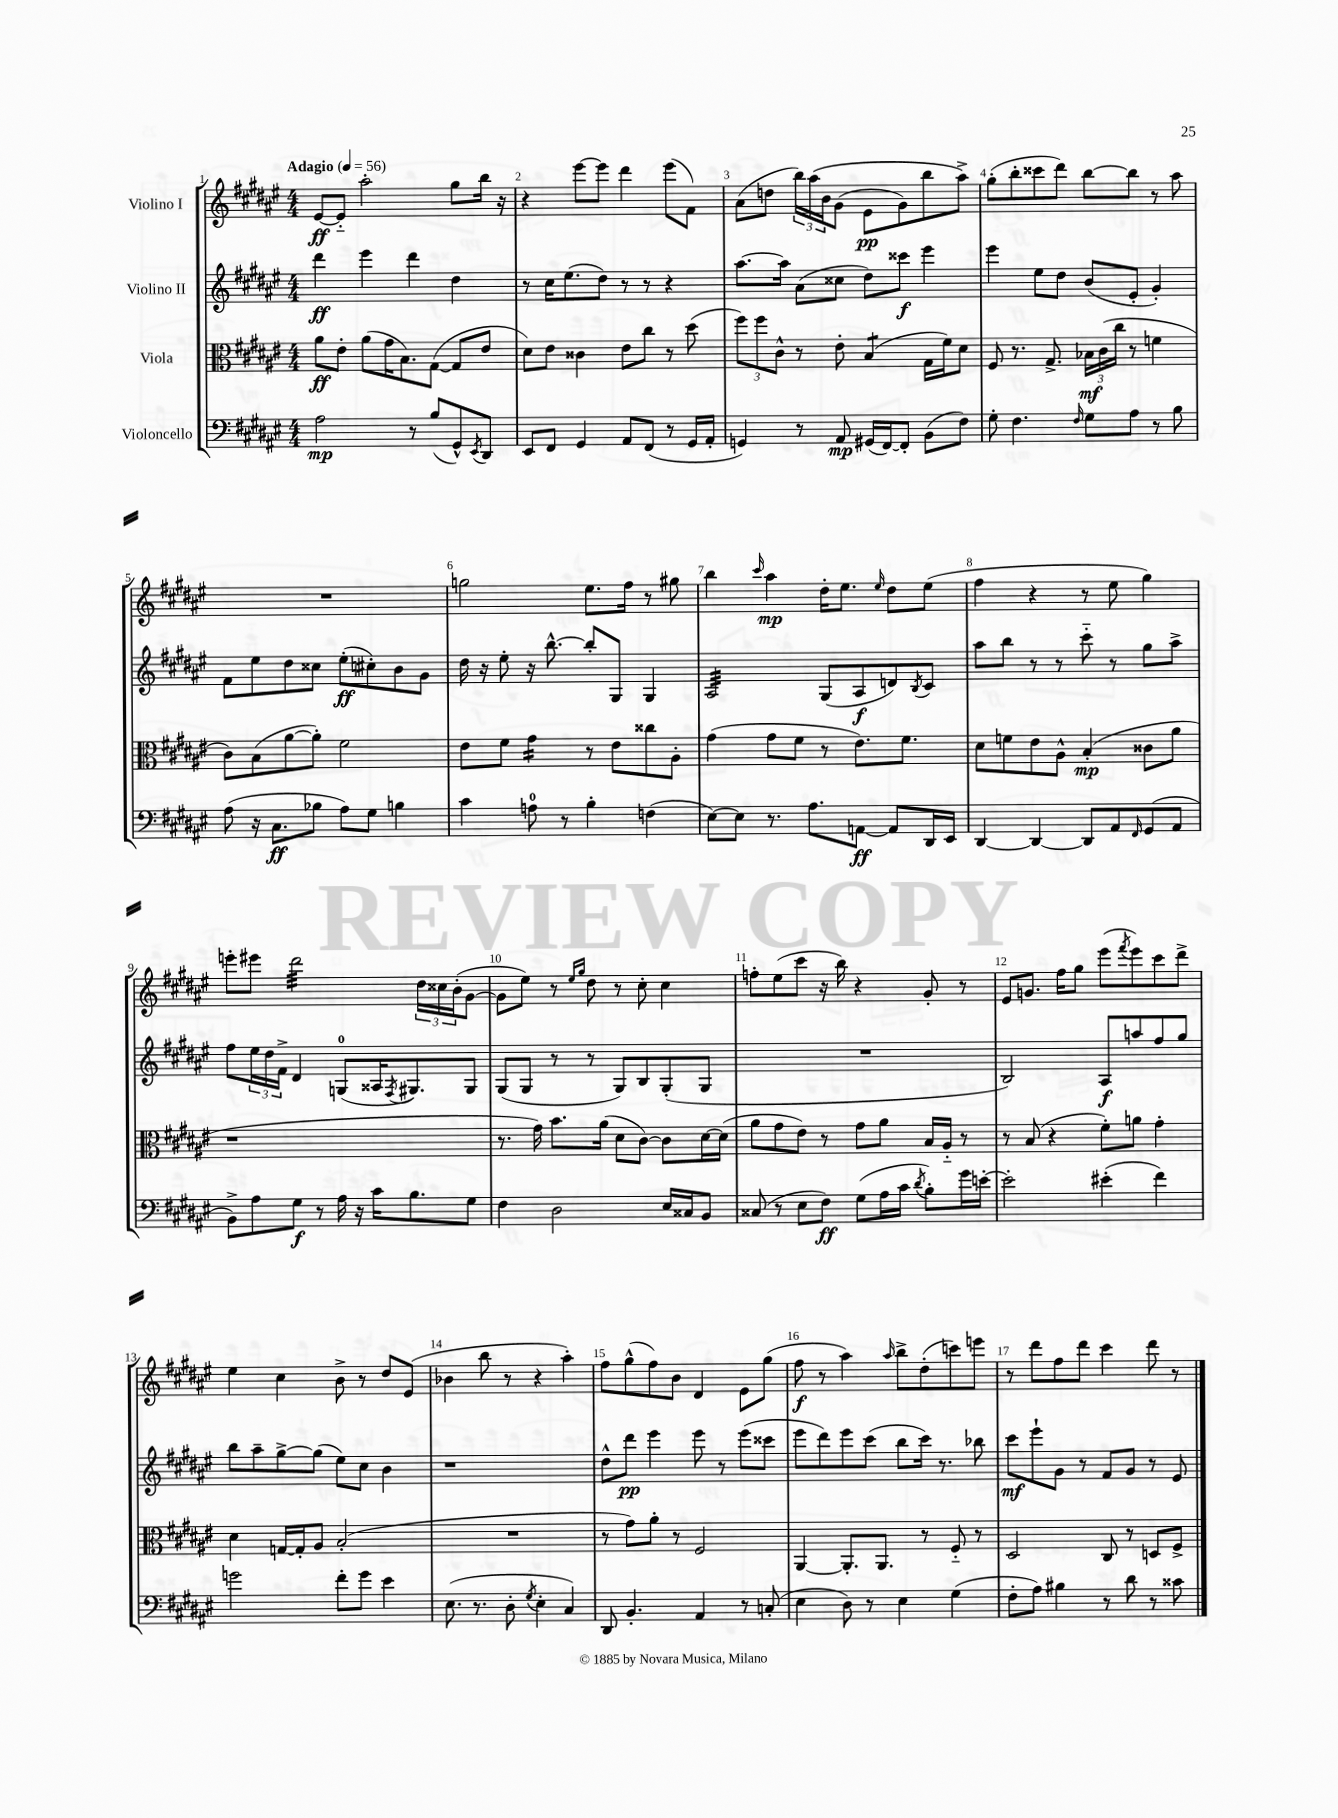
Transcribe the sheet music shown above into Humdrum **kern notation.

**kern	**kern	**kern	**kern
*staff4	*staff3	*staff2	*staff1
*clefF4	*clefC3	*clefG2	*clefG2
*k[f#c#g#d#a#e#]	*k[f#c#g#d#a#e#]	*k[f#c#g#d#a#e#]	*k[f#c#g#d#a#e#]
*M4/4	*M4/4	*M4/4	*M4/4
*MM56	*MM56	*MM56	*MM56
2A#	8a#	4ddd#	[8e#
.	8e#'	.	8e#'~]
.	(8a#	4eee#	2aa#'
.	16g#	.	.
.	8.B)	.	.
8r	.	4ddd#	.
(8B	([8G#	.	.
8GG#^^)	8G#]	4dd#	8gg#
8qEE#	.	.	.
8DD#	8e#	.	16bb
.	.	.	16r
=	=	=	=
8EE#	8d#)	8r	4r
8FF#	8e#	16cc#	.
.	.	(8.ee#	.
4GG#	4c##	.	[8eee#
.	.	8dd#)	8eee#]
8AA#	8e#	8r	4ddd#
(8FF#	8cc#	8r	.
8r	8r	4r	(8eee#
16GG#	(8dd#	.	8f#)
16AA#'	.	.	.
=	=	=	=
4GG)	12ff#)	[8.aa#	(8a#
.	12ff#	.	.
.	.	.	8dd
.	12c#^^	.	.
.	.	16aa#]	.
8r	8r	(8a#	24bb)
.	.	.	&(24aa#
.	.	.	24b
8AA#	8e#'	8cc##	(8g#
(16GG#	(4B	8dd#)	8e#
[16FF#)	.	.	.
8FF#']	.	8ccc##	8g#)
(8BB	16G#	4eee#	8bb
.	16f#)	.	.
8F#)	8d#	.	8aa#^&)
=	=	=	=
8G#'	8F#	4eee#	(8gg#'
4.F#	8.r	.	8bb'
.	.	8ee#	8ccc##
.	8.G#^	.	.
.	.	8dd#	8ddd#)
16qqF#	.	.	.
8G#	24B-	(8b	[8bb
.	(24c#	.	.
.	24cc#	.	.
8A#	8r	8e#'	8bb]
8r	4f	4g#')	8r
8B	.	.	8aa#
=	=	=	=
(8A#	8c#)	8f#	1r
16r	(8B	8ee#	.
8.C#	.	.	.
.	[8a#	8dd#	.
8B-	8a#'])	8cc##	.
8A#)	2f#	(8ee#'	.
8G#	.	8cc#')	.
4B	.	8b	.
.	.	8g#	.
=	=	=	=
4c#	8e#	16dd#	2gg
.	.	16r	.
.	8f#	8ee#'	.
8A	4g#	16r	.
.	.	[8.bb^^	.
8r	.	.	.
4B'	8r	8bb']	8.ee#
.	8e#	8G#	.
.	.	.	16ff#
(4F	8cc##	4G#	8r
.	8A#'	.	8gg#
=	=	=	=
[8E#)	(4g#	2A#	4bb
8E#]	.	.	.
.	.	.	16qqccc#
8.r	8g#	.	4aa#
.	8f#	.	.
8.A#	.	.	.
.	8r	(8G#	16dd#'
.	.	.	8.ee#
[8AA	8.e#)	8A#	.
.	.	.	16qqee#
8AA]	.	8d)	8dd#
.	8.f#	.	.
.	.	8qB	.
16DD#	.	8c#	(8ee#
16EE#	.	.	.
=	=	=	=
[4DD#	8d#	8aa#	4ff#
.	8f	8bb	.
4DD#_	8e#	8r	4r
.	8A#^^	8r	.
8DD#]	(4B'	8ccc#'~	8r
8AA#	.	8r	8ee#
16qqFF#	.	.	.
(8GG#	8c##	8gg#	4gg#)
8AA#	8a#	8aa#^	.
=	=	=	=
8BB^)	1r	8ff#	8eee'
8A#	.	24ee#	8eee#
.	.	24dd#	.
.	.	24f#^	.
8G#	.	4d#	2ddd#
8r	.	.	.
16A#	.	(8G	.
16r	.	.	.
16c#	.	16A##	.
.	.	8qF#	.
8.B	.	8.G#)	.
.	.	.	24dd#
.	.	.	24cc##
.	.	.	(24b'
8G#	.	8G#	[8g#
=	=	=	=
4F#	8.r	(8G#	8g#]
.	.	8G#	8ee#)
.	16g#)	.	.
2D#	8.b	8r	8r
.	.	.	16qqee#
.	.	.	16qqgg#
.	.	8r	8dd#
.	(16a#	.	.
.	8d#	8G#)	8r
.	[8c#)	8B	8cc#'
16E#	8c#]	(8G#'	4cc#
16C##	.	.	.
8BB	[16d#	8G#	.
.	(16d#]	.	.
=	=	=	=
(8C##	8a#	1r	8ff'
8r	8g#	.	(8ee#
8E#	8e#)	.	8ccc#
8F#)	8r	.	16r
.	.	.	16bb)
(8G#	8g#	.	4r
16A#	8a#	.	.
16c#	.	.	.
8qd#	.	.	.
8B')	16B	.	8g#'
.	16A#'~	.	.
16g#	8r	.	8r
[16e'	.	.	.
=	=	=	=
2e']	8r	2B)	8e#
.	(8B	.	8.g
.	4r	.	.
.	.	.	16ff#
.	.	.	8gg#
(4e#'	8f#')	8A#	(8eee#
.	.	.	8qfff#
.	8a	8aa	8eee#)
4f#)	4g#'	8ff#	8ccc#
.	.	8gg#	8ddd#^
=	=	=	=
2g	4d#	8bb	4ee#
.	.	8aa#~	.
.	[16G	[8gg#^	4cc#
.	16G']	.	.
.	8A#	(8gg#]	.
8f#'	(2B'	8ee#)	8b^
8g	.	8cc#	8r
4e#	.	4b	8dd#
.	.	.	(8e#
=	=	=	=
(8.E#	1r	1r	4b-
8.r	.	.	.
.	.	.	8bb
8D#'	.	.	8r
8qG#	.	.	.
4E#'	.	.	4r
4C#)	.	.	4aa#')
=	=	=	=
8DD#	8r	8dd#^^	8ff#
4.BB'	8g#)	8ddd#	(8gg#^^
.	8a#'	4eee#	8ff#)
.	8r	.	8b
4AA#	2F#	8eee#	4d#
.	.	8r	.
8r	.	(8eee#	8e#
(8C'	.	8ccc##	(8gg#
=	=	=	=
4E#	[4AA#	8eee#	8ff#
.	.	8ddd#)	8r
8D#)	8.AA#']	8eee#	4aa#)
8r	.	(8ccc#	.
.	8.AA#	.	.
.	.	.	16qqaa#
4E#	.	8bb	8bb^
.	8r	16ccc#)	(8dd#'
.	.	8.r	.
(4G#	8F#'~	.	8ccc)
.	8r	8bb-	8eee
=	=	=	=
8F#'	2D#	8ccc#	8r
8A#)	.	8eee#`	8ddd#
4B#	.	8g#	8ff#
.	.	8r	8ddd#
8r	8C#	8f#	4ccc#
8d#	8r	8g#	.
8r	8D	8r	8ddd#
8c##	8F#^	8e#	8r
==	==	==	==
*-	*-	*-	*-
